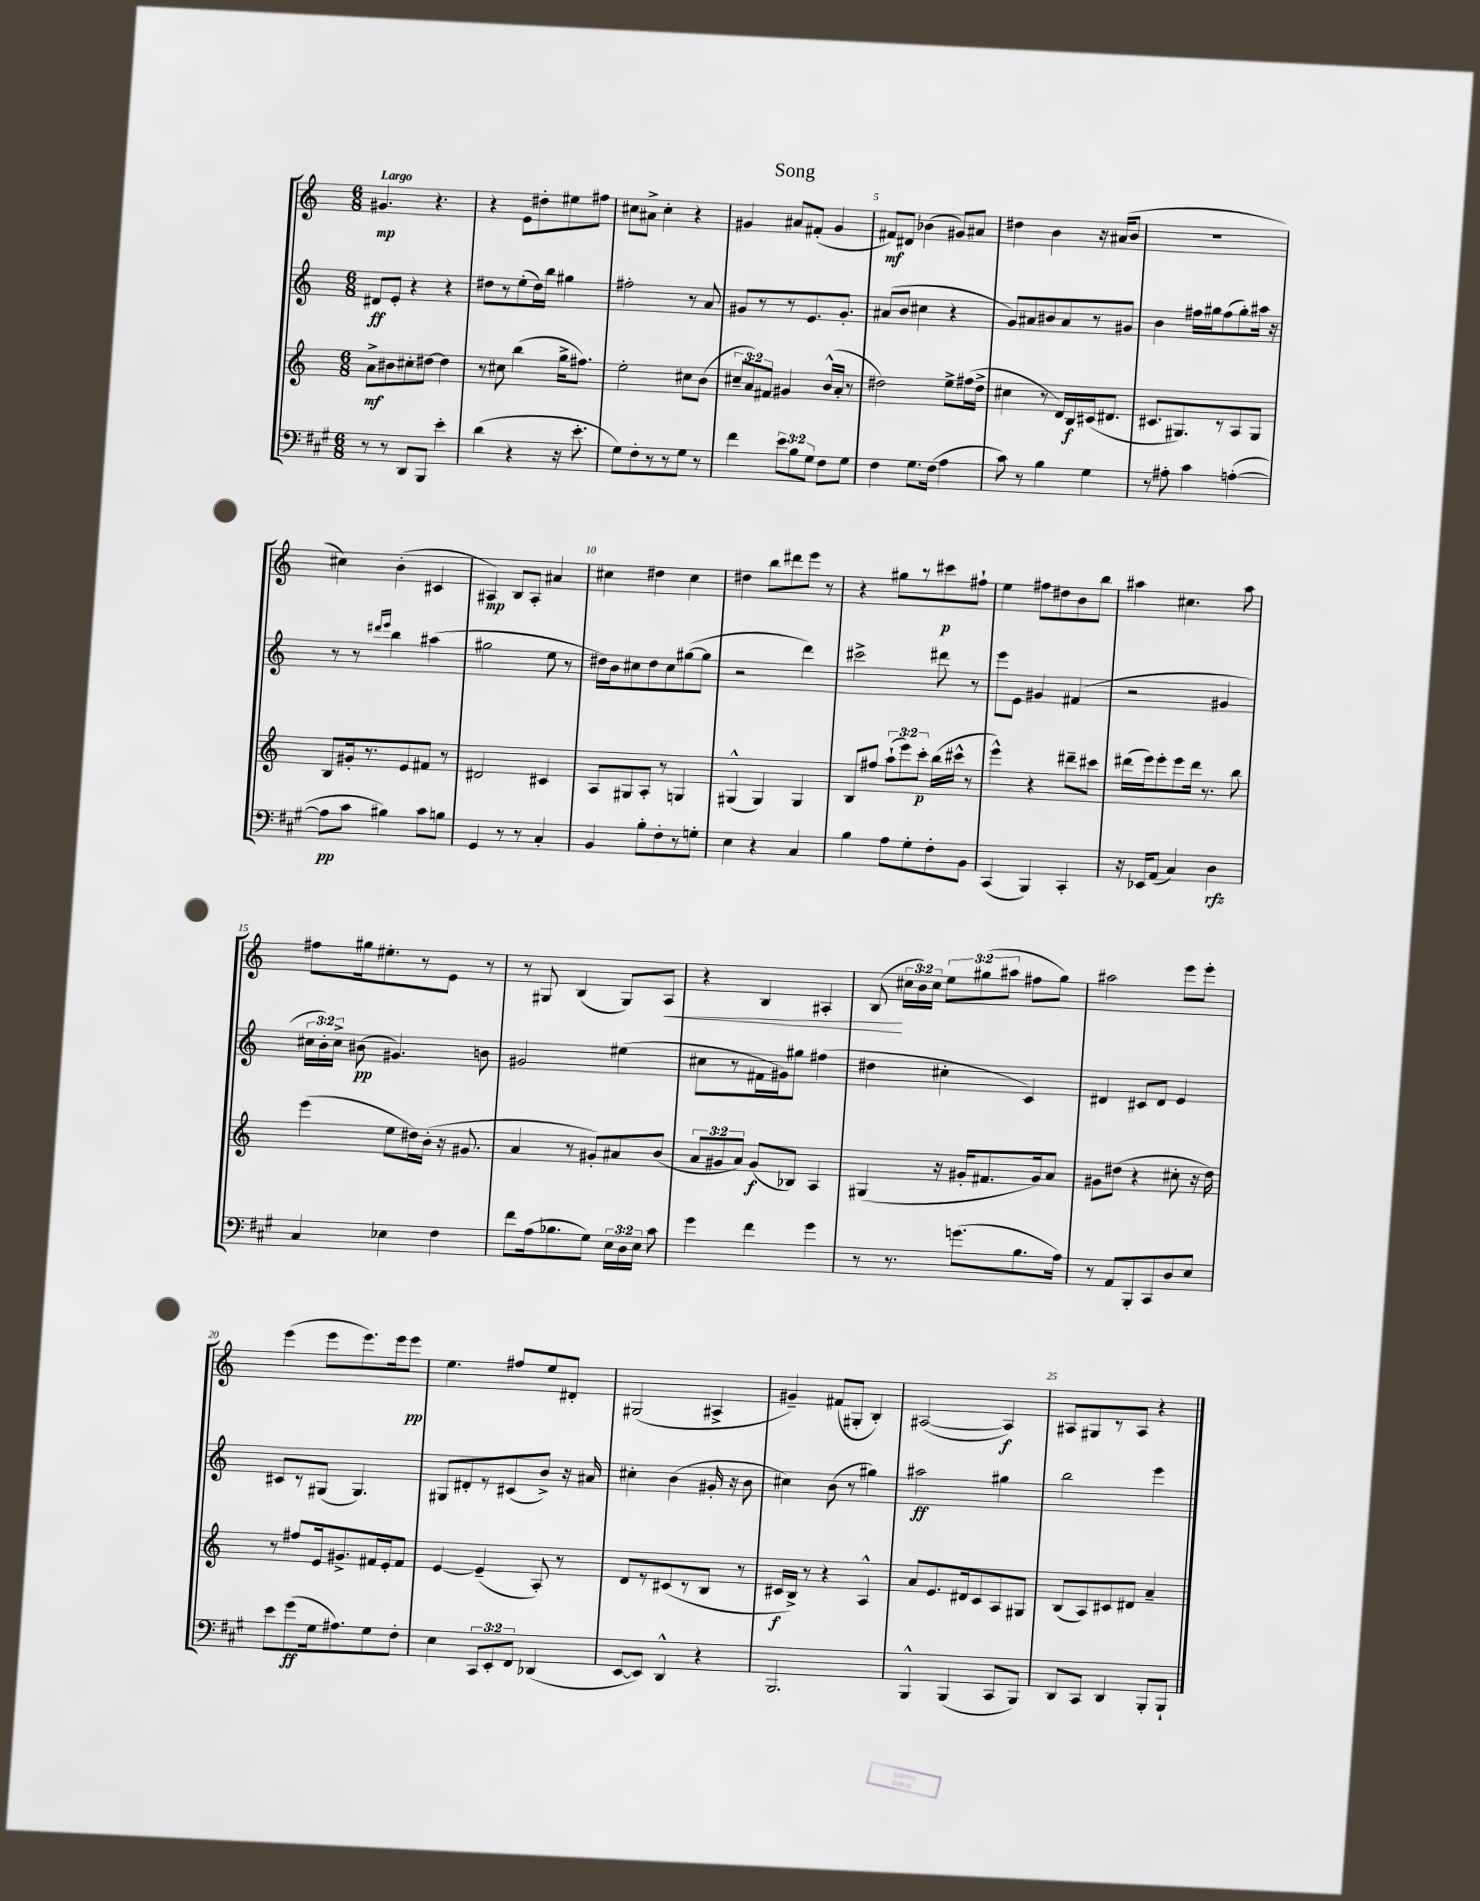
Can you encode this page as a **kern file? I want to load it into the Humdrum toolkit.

**kern	**dynam	**kern	**dynam	**kern	**dynam	**kern	**dynam
*part4	*part4	*part3	*part3	*part2	*part2	*part1	*part1
*staff4	*staff4	*staff3	*staff3	*staff2	*staff2	*staff1	*staff1
*clefF4	*	*clefG2	*	*clefG2	*	*clefG2	*
*k[f#c#g#]	*	*k[]	*	*k[]	*	*k[]	*
*M6/8	*	*M6/8	*	*M6/8	*	*M6/8	*
=1	=1	=1	=1	=1	=1	=1	=1
!	!	!	!	!	!	!LO:TX:a:B:t=Largo	!
8r	.	8a^\L	mf	8d#X/L	ff	4.g#X/	mp
8r	.	8b#X\	.	8e'/J	.	.	.
8DD/L	.	8cc#X'\	.	4r	.	.	.
8BBB/J	.	[8dd#X\J	.	.	.	4.r	.
4e'\	.	4dd#\]	.	4r	.	.	.
=2	=2	=2	=2	=2	=2	=2	=2
(4d\	.	8r	.	8dd#X\L	.	4r	.
.	.	8cc#X\	.	8r	.	.	.
4r	.	(4bb\	.	(8ee'\	.	8e\L	.
.	.	.	.	16dd#\L)	.	8dd#X'\	.
.	.	.	.	16bb\JJ	.	.	.
16r	.	16gg^\KL	.	4gg#X\	.	8ee#X\	.
8.e'\	.	8.ff#X\J)	.	.	.	.	.
.	.	.	.	.	.	8ff#X\J	.
=3	=3	=3	=3	=3	=3	=3	=3
8G#\L)	.	2ee'\	.	2ff#X'\	.	8cc#X\L	.
8F#'\	.	.	.	.	.	8a#X^\J	.
8r	.	.	.	.	.	4cc#'\	.
8r	.	.	.	.	.	.	.
8G#\J	.	8cc#X\L	.	8r	.	4r	.
8r	.	(8b\J	.	8a/	.	.	.
=4	=4	=4	=4	=4	=4	=4	=4
4f#\	.	12cc#X~/L	.	8g#X/L	.	4g#X/	.
.	.	12a/)	.	.	.	.	.
.	.	.	.	8r	.	.	.
.	.	12f#X/J	.	.	.	.	.
12e\L	.	4g#X/	.	8r	.	8a#X/L	.
12B\	.	.	.	.	.	.	.
.	.	.	.	8.e/	.	(8f#X'/J	.
12G#\J	.	.	.	.	.	.	.
8F#\L	.	(16b^^/LL	.	.	.	4g#/	.
.	.	16a'/JJ	.	8.g#'/J	.	.	.
8G#\J	.	8r	.	.	.	.	.
=5	=5	=5	=5	=5	=5	=5	=5
4F#\	.	2dd#X\)	.	(8a#X/L	.	8f#X/L)	mf
.	.	.	.	8b/J	.	8d#X/J	.
8.G#\L	.	.	.	4cc#X\	.	(4b-X\	.
(16F#\Jk	.	.	.	.	.	.	.
4A\	.	8ee^\L	.	4r	.	8g#X/L)	.
.	.	(16ff#X\L	.	.	.	8a#X/J	.
.	.	16dd#^\JJ	.	.	.	.	.
=6	=6	=6	=6	=6	=6	=6	=6
8c#\)	.	4cc#X\	.	8g/L)	.	4dd#X\	.
8r	.	.	.	8a#X/	.	.	.
4B\	.	8r	.	8b#X/	.	4b\	.
.	.	16d/LL)	.	8a#/	.	.	.
.	.	16B/	f	.	.	.	.
4G#\	.	(16c#X/J	.	8r	.	16r	.
.	.	8.d#X/J	.	.	.	(16a#X/KL	.
.	.	.	.	8g#X/J	.	8b/J	.
=7	=7	=7	=7	=7	=7	=7	=7
8r	.	8.c#X/L	.	4b\	.	2.r	.
8A#X'\	.	.	.	.	.	.	.
.	.	8.G#X/)	.	.	.	.	.
4c#\	.	.	.	16ff#X\LL	.	.	.
.	.	.	.	16gg#X\J	.	.	.
.	.	8r	.	(8ff#\	.	.	.
([4An'\	.	8A/	.	8gg#'\)	.	.	.
.	.	8G#/J	.	16aa#X\Jk	.	.	.
.	.	.	.	16r	.	.	.
!!LO:LB:g=z
=8	=8	=8	=8	=8	=8	=8	=8
8A\L]	pp	8B/L	.	8r	.	4cc#X\)	.
8c#\J	.	16g#X'/k	.	8r	.	.	.
.	.	8.r	.	.	.	.	.
.	.	.	.	16qqddd#X/LL	.	.	.
.	.	.	.	16qqeee/JJ	.	.	.
4B#X\)	.	.	.	4bb\	.	(4b'\	.
.	.	8e/	.	.	.	.	.
8c#\L	.	8f#X/J	.	(4aa#X\	.	4c#X/	.
8Bn\J	.	8r	.	.	.	.	.
=9	=9	=9	=9	=9	=9	=9	=9
4GG#/	.	2d#X/	.	2gg#X\	.	4A#X/)	mp
8r	.	.	.	.	.	8B/L	.
8r	.	.	.	.	.	8A#'/J	.
4C#'/	.	4c#X/	.	8ee\	.	4a#X/	.
.	.	.	.	8r	.	.	.
=10	=10	=10	=10	=10	=10	=10	=10
4BB/	.	8A/L	.	16dd#X\LL)	.	4cc#X\	.
.	.	.	.	16b\J	.	.	.
.	.	8G#X/	.	8cc#X\	.	.	.
8B'\L	.	8A'/J	.	8dd#\	.	4dd#X\	.
8F#'\	.	8r	.	8cc#\	.	.	.
8r	.	4Gn/	.	([8gg#X\	.	4cc#\	.
8Gn'\J	.	.	.	8gg#\J]	.	.	.
=11	=11	=11	=11	=11	=11	=11	=11
4E\	.	(4G#X^^/	.	2r	.	4dd#X\	.
4r	.	4G#/)	.	.	.	8bb\L	.
.	.	.	.	.	.	8ddd#X\	.
4C#/	.	4G#/	.	4ddd\)	.	8eee\J	.
.	.	.	.	.	.	8r	.
=12	=12	=12	=12	=12	=12	=12	=12
4B\	.	8B/L	.	2ccc#X^\	.	4r	.
.	.	8ff#X/J	.	.	.	.	.
8A\L	.	(12aa`\L	.	.	.	8gg#X\L	.
.	.	12eee\)	.	.	.	.	.
8G#'\	.	.	.	.	.	8r	.
.	.	12ccc'\J	p	.	.	.	.
8F#'\	.	(16bb\LL	.	8ddd#X\	.	8ccc#X\	p
.	.	16ccc#X^^\JJ	.	.	.	.	.
8BB\J	.	8r	.	8r	.	8ff#X`\J	.
=13	=13	=13	=13	=13	=13	=13	=13
(4CC#/	.	4eee^^\)	.	8eee\L	.	4ee\	.
.	.	.	.	8e\J	.	.	.
4BBB/)	.	4r	.	4g#X/	.	8ff#X\L	.
.	.	.	.	.	.	8dd#X\	.
4CC#'/	.	8ddd#X~\L	.	(4f#X/	.	8b\	.
.	.	8ccc#X\J	.	.	.	8bb\J	.
=14	=14	=14	=14	=14	=14	=14	=14
16r	.	(16ddd#X\LL	.	2r	.	4aa#X\	.
16EE-X/KL	.	16eee\J)	.	.	.	.	.
(8AA/J	.	8eee'\	.	.	.	.	.
4C#/)	.	8eee\	.	.	.	4.cc#X\	.
.	.	16ddd#\Jk	.	.	.	.	.
.	.	8.r	.	.	.	.	.
4D\	rfz	.	.	4g#X/	.	.	.
.	.	8bb\	.	.	.	8aa#\	.
!!LO:LB:g=z
=15	=15	=15	=15	=15	=15	=15	=15
4C#/	.	(4eee\	.	24cc#X\LL	.	8ff#X\L	.
.	.	.	.	24b'\)	.	.	.
.	.	.	.	24cc#^\JJ	.	.	.
.	.	.	.	(8b#X\	pp	16gg#X\k	.
.	.	.	.	.	.	8.ee#X'\	.
4E-X\	.	8ee\L	.	4.g#X/)	.	.	.
.	.	16dd#X\L)	.	.	.	8r	.
.	.	(16b'\JJ	.	.	.	.	.
4F#\	.	16r	.	.	.	8e\J	.
.	.	8.g#X/	.	.	.	.	.
.	.	.	.	8bn\	.	8r	.
=16	=16	=16	=16	=16	=16	=16	=16
8f#\L	.	4a/	.	2g#X/	.	8r	.
(16A\k	.	.	.	.	.	8G#X/	.
8.B-X\	.	.	.	.	.	.	.
.	.	8r	.	.	.	(4B/	.
8G#\J)	.	8g#X'/L)	.	.	.	.	.
24E\LL	.	8a#X/	.	(4ee#X\	.	8G#/L)	.
24D\	.	.	.	.	.	.	.
24E\JJ	.	.	.	.	.	.	.
!	!	!	!	!	!	!	!LO:HP:b
8c#\	.	(8b/J	.	.	.	8A/J	<
=17	=17	=17	=17	=17	=17	=17	=17
4g#\	.	12a/L	.	8cc#X\L	.	4r	.
.	.	12g#X/	.	.	.	.	.
.	.	.	.	8r	.	.	.
.	.	12a/J)	.	.	.	.	.
4f#\	.	(8g#/L	f	16f#X\L	.	4B/	.
.	.	.	.	16g#X\J)	.	.	.
.	.	8B-X/J)	.	8gg#X\J	.	.	.
4g#\	.	4A/	.	(4ff#X\	.	4A#X'/	.
=18	=18	=18	=18	=18	=18	=18	=18
8r	.	(4G#X/	.	4dd#X\	.	(8B/	.
8.r	.	.	.	.	.	24cc#X\LL	[
.	.	.	.	.	.	24b\)	.
.	.	.	.	.	.	24cc#\JJ	.
.	.	16r	.	4cc#X'\	.	12ee\L	.
(8.gn\L	.	16g#X'/KL	.	.	.	.	.
.	.	.	.	.	.	(12gg#X\	.
.	.	8.f#X/	.	.	.	.	.
.	.	.	.	.	.	12aa#X\J	.
8.B\	.	.	.	4c/)	.	8ff#X\L	.
.	.	16g#/k)	.	.	.	.	.
.	.	8a/J	.	.	.	8gg#\J)	.
16A\Jk)	.	.	.	.	.	.	.
=19	=19	=19	=19	=19	=19	=19	=19
8r	.	8g#X\L	.	4d#X/	.	2aa#X\	.
8AA/L	.	(8dd#X\J	.	.	.	.	.
8BBB'/	.	4r	.	8c#X/L	.	.	.
8CC#/	.	.	.	8d#/J	.	.	.
8D/	.	8cc#X'\	.	4e/	.	8eee\L	.
8E/J	.	16r	.	.	.	8eee'\J	.
.	.	16dd#\)	.	.	.	.	.
!!LO:LB:g=z
=20	=20	=20	=20	=20	=20	=20	=20
8e\L	.	8r	.	8c#X/L	.	(4eee\	.
(8g#\	ff	8ff#X/L	.	8r	.	.	.
16G#\k	.	16e/k	.	(8G#X/J	.	8eee\L	.
8.A#X\)	.	8.g#X^/	.	.	.	.	.
.	.	.	.	4.G#/)	.	8.eee\)	.
8G#\	.	16f#X/L	.	.	.	.	.
.	.	16e'/J	.	.	.	16eee\k	.
8F#'\J	.	8f#/J	.	.	.	8eee\J	pp
=21	=21	=21	=21	=21	=21	=21	=21
4E\	.	[4e/	.	8G#X/L	.	4.ee\	.
.	.	.	.	8d#X'/	.	.	.
12CC#/L	.	(4e~/]	.	8r	.	.	.
12EE'/	.	.	.	.	.	.	.
.	.	.	.	(8c#X/	.	8ff#X/L	.
12FF#/J	.	.	.	.	.	.	.
(4DD-X/	.	8A'/)	.	8b^/J)	.	8ee/	.
.	.	8r	.	16r	.	8d#X'/J	.
.	.	.	.	16a#X/	.	.	.
=22	=22	=22	=22	=22	=22	=22	=22
[8EE/L	.	8d/L	.	4cc#X'\	.	(2G#X/	.
8EE/J])	.	8r	.	.	.	.	.
4DD^^/	.	(8c#X/	.	(4b\	.	.	.
.	.	8r	.	.	.	.	.
4r	.	8B/J	.	16g#X'/	.	4A#X^/	.
.	.	.	.	16r	.	.	.
.	.	8r	.	8b\	.	.	.
=23	=23	=23	=23	=23	=23	=23	=23
2.BBB/	.	16c#X/LL	f	4cc#X\)	.	4g#X~/)	.
.	.	16B^/JJ)	.	.	.	.	.
.	.	8r	.	.	.	.	.
.	.	4r	.	(8b\	.	(8f#X/L	.
.	.	.	.	8r	.	8G#X'/J	.
.	.	4A^^/	.	4gg#X\)	.	4B'/)	.
=24	=24	=24	=24	=24	=24	=24	=24
4BBB^^/	.	8a/L	.	2aa#X\	ff	([2A#X/	.
.	.	8.e/	.	.	.	.	.
(4BBB/	.	.	.	.	.	.	.
.	.	16d#X/k	.	.	.	.	.
.	.	8c/	.	.	.	.	.
8CC#/L	.	8A/	.	4gg#X\	.	4A#/])	f
8BBB/J)	.	8G#X/J	.	.	.	.	.
=25	=25	=25	=25	=25	=25	=25	=25
8DD/L	.	(8B/L	.	2bb\	.	8A#X/L	.
8CC#/J	.	8A/)	.	.	.	8G#X/	.
4DD/	.	8c#X/	.	.	.	8r	.
.	.	8d#X/J	.	.	.	8A#/J	.
8BBB'/L	.	4a~/	.	4eee\	.	4r	.
8BBB`/J	.	.	.	.	.	.	.
==	==	==	==	==	==	==	==
*-	*-	*-	*-	*-	*-	*-	*-
